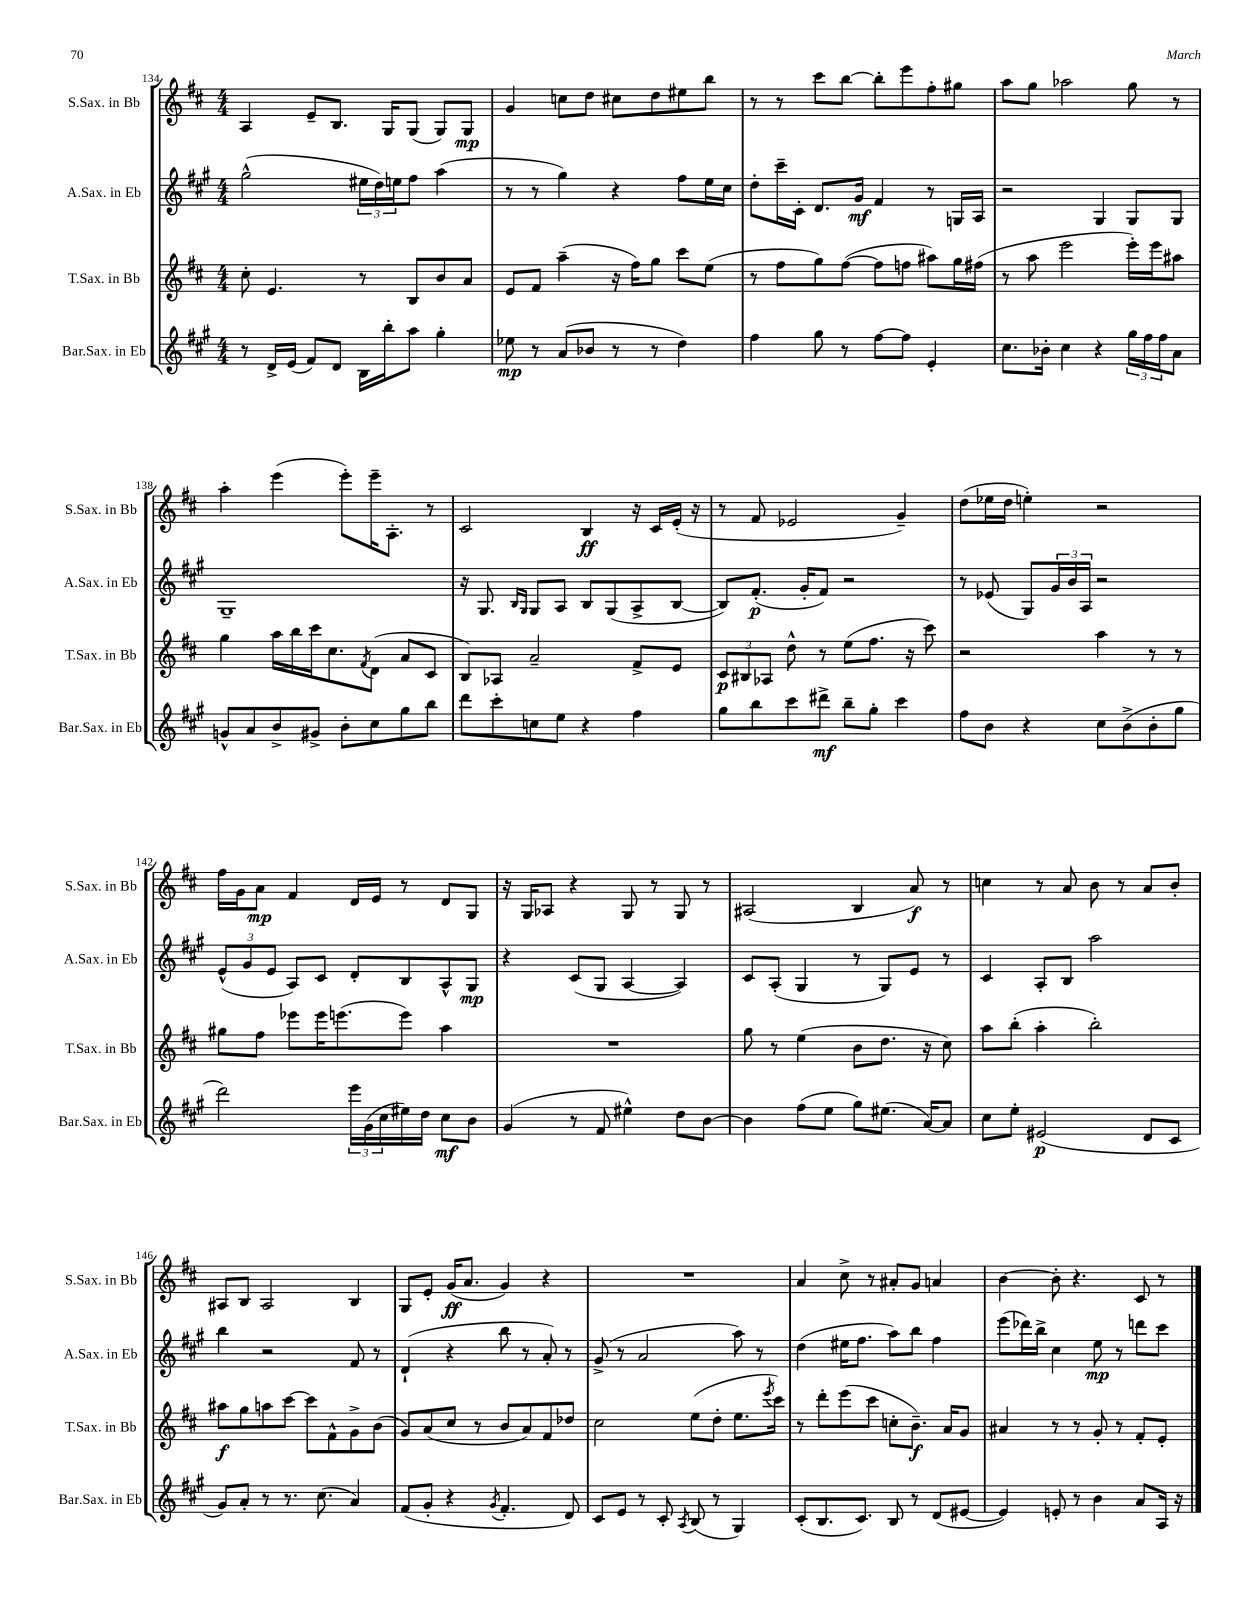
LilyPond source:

<<
\new StaffGroup <<
\new Staff = "s0" \with { instrumentName = "S.Sax. in Bb" shortInstrumentName = "S.Sax. in Bb" } {
    \clef treble \key d \major \numericTimeSignature \time 4/4
    a4 e'8-- b8. g16 g8( g8) g8\mp |
    g'4 c''8 d''8 cis''8 d''8 eis''8 b''8 |
    r8 r8 cis'''8 b''8~ b''8-. e'''8 fis''8-. gis''8 |
    a''8 g''8 aes''2 g''8 r8 |
    a''4-. e'''4( e'''8-.) e'''16-- a8.-. r8 |
    cis'2 b4\ff r16 cis'16 e'16-.( r16 |
    r8 fis'8 ees'2 g'4--) |
    d''8( ees''16 d''16 e''4-.) r2 |
    fis''16 g'16 a'8\mp fis'4 d'16 e'16 r8 d'8 g8 |
    r16 g16 aes8 r4 g8 r8 g8 r8 |
    ais2( b4 a'8\f) r8 |
    c''4 r8 a'8 b'8 r8 a'8 b'8-. |
    ais8 b8 ais2 b4 |
    g8 e'8-. g'16\ff( a'8. g'4) r4 |
    R1 |
    a'4 cis''8-> r8 ais'8-. g'8 a'4 |
    b'4~ b'8-. r4. cis'8 r8 \bar "|." |
}
\new Staff = "s1" \with { instrumentName = "A.Sax. in Eb" shortInstrumentName = "A.Sax. in Eb" } {
    \clef treble \key a \major \numericTimeSignature \time 4/4
    gis''2-^( \tuplet 3/2 { eis''16 d''16) e''16 } fis''8 a''4( |
    r8 r8 gis''4) r4 fis''8 e''16 cis''16 |
    d''8-. cis'''16-- cis'16-. d'8. gis'16\mf fis'4 r8 g16 a16 |
    r2 gis4 gis8 gis8 |
    gis1-- |
    r16 gis8. \grace { b16 gis16 } gis8 a8 b8 gis8( a8-> b8~ |
    b8) fis'8.-.\p( gis'16-. fis'8) r2 |
    r8 ees'8( gis8) \tuplet 3/2 { gis'16 b'16 a16 } r2 |
    \tuplet 3/2 { e'8-^( gis'8 e'8 } a8) cis'8 d'8-. b8 a8-^ gis8\mp |
    r4 cis'8( gis8 a4~ a4) |
    cis'8 a8-.( gis4 r8 gis8) e'8 r8 |
    cis'4 a8-. b8 a''2 |
    b''4 r2 fis'8 r8 |
    d'4-!( r4 b''8 r8 a'8-.) r8 |
    gis'8->( r8 a'2 a''8) r8 |
    d''4( eis''16 fis''8. a''8) b''8 fis''4 |
    e'''8( des'''16) b''16-> cis''4 e''8\mp r8 d'''8 cis'''8 \bar "|." |
}
\new Staff = "s2" \with { instrumentName = "T.Sax. in Bb" shortInstrumentName = "T.Sax. in Bb" } {
    \clef treble \key d \major \numericTimeSignature \time 4/4
    cis''8-. e'4. r8 b8 b'8 a'8 |
    e'8 fis'8 a''4--( r16 fis''16) g''8 cis'''8 e''8( |
    r8 fis''8 g''8) fis''8~( fis''8 f''8 ais''8) g''16 fis''16( |
    r8 a''8 e'''2 e'''16-.) e'''16 ais''8 |
    g''4 a''16 b''16 cis'''16 cis''8. \acciaccatura { fis'8 } d'8( a'8 cis'8 |
    b8) aes8 a'2-- fis'8-> e'8 |
    \tuplet 3/2 { cis'8\p bis8 aes8 } d''8-^ r8 e''8( fis''8. r16 cis'''8) |
    r2 a''4 r8 r8 |
    gis''8 fis''8 ees'''8 ees'''16 e'''8.( e'''8) a''4 |
    R1 |
    g''8 r8 e''4( b'8 d''8. r16 cis''8) |
    a''8 b''8-.( a''4-. b''2-.) |
    ais''8\f g''8 a''8 cis'''8~ cis'''8 fis'8-^ g'8-> b'8( |
    g'8) a'8( cis''8 r8 b'8 a'8) fis'8 des''8 |
    cis''2 e''8( d''8-. e''8. \acciaccatura { e'''8 } cis'''16) |
    r8 d'''8-. e'''8( cis'''8 c''8-. b'8.--\f) a'16 g'8 |
    ais'4 r8 r8 g'8-. r8 fis'8-. e'8-. \bar "|." |
}
\new Staff = "s3" \with { instrumentName = "Bar.Sax. in Eb" shortInstrumentName = "Bar.Sax. in Eb" } {
    \clef treble \key a \major \numericTimeSignature \time 4/4
    r8 d'16-> e'16( fis'8) d'8 b16 b''16-. a''8 gis''4-. |
    ees''8\mp r8 a'8( bes'8 r8 r8 d''4) |
    fis''4 gis''8 r8 fis''8~ fis''8 e'4-. |
    cis''8. bes'16-. cis''4 r4 \tuplet 3/2 { gis''16 fis''16 fis''16 } a'8 |
    g'8-^ a'8 b'8-> gis'8-> b'8-. cis''8 gis''8 b''8 |
    d'''8 cis'''8-. c''8 e''8 r4 fis''4 |
    gis''8 b''8 cis'''8 dis'''8->\mf b''8-- gis''8-. cis'''4 |
    fis''8 b'8 r4 cis''8 b'8->( b'8-. gis''8 |
    d'''2) \tuplet 3/2 { e'''16 gis'16( cis''16 } eis''16) d''16 cis''8\mf b'8 |
    gis'4( r8 fis'8 eis''4-^) d''8 b'8~ |
    b'4 fis''8( e''8 gis''8) eis''8.( a'16~) a'8 |
    cis''8 e''8-. eis'2\p( d'8 cis'8 |
    gis'8) a'8-. r8 r8. cis''8.( a'4) |
    fis'8( gis'8-. r4 \acciaccatura { gis'8 } fis'4.-. d'8) |
    cis'8 e'8 r8 cis'8-. \acciaccatura { a8 } b8( r8 gis4) |
    cis'8-.( b8. cis'8.) b8 r8 d'8( eis'8~ |
    eis'4) e'8-. r8 b'4 a'8 a16 r16 \bar "|." |
}
>>
>>
\layout { \context { \Score currentBarNumber = #134 } }
